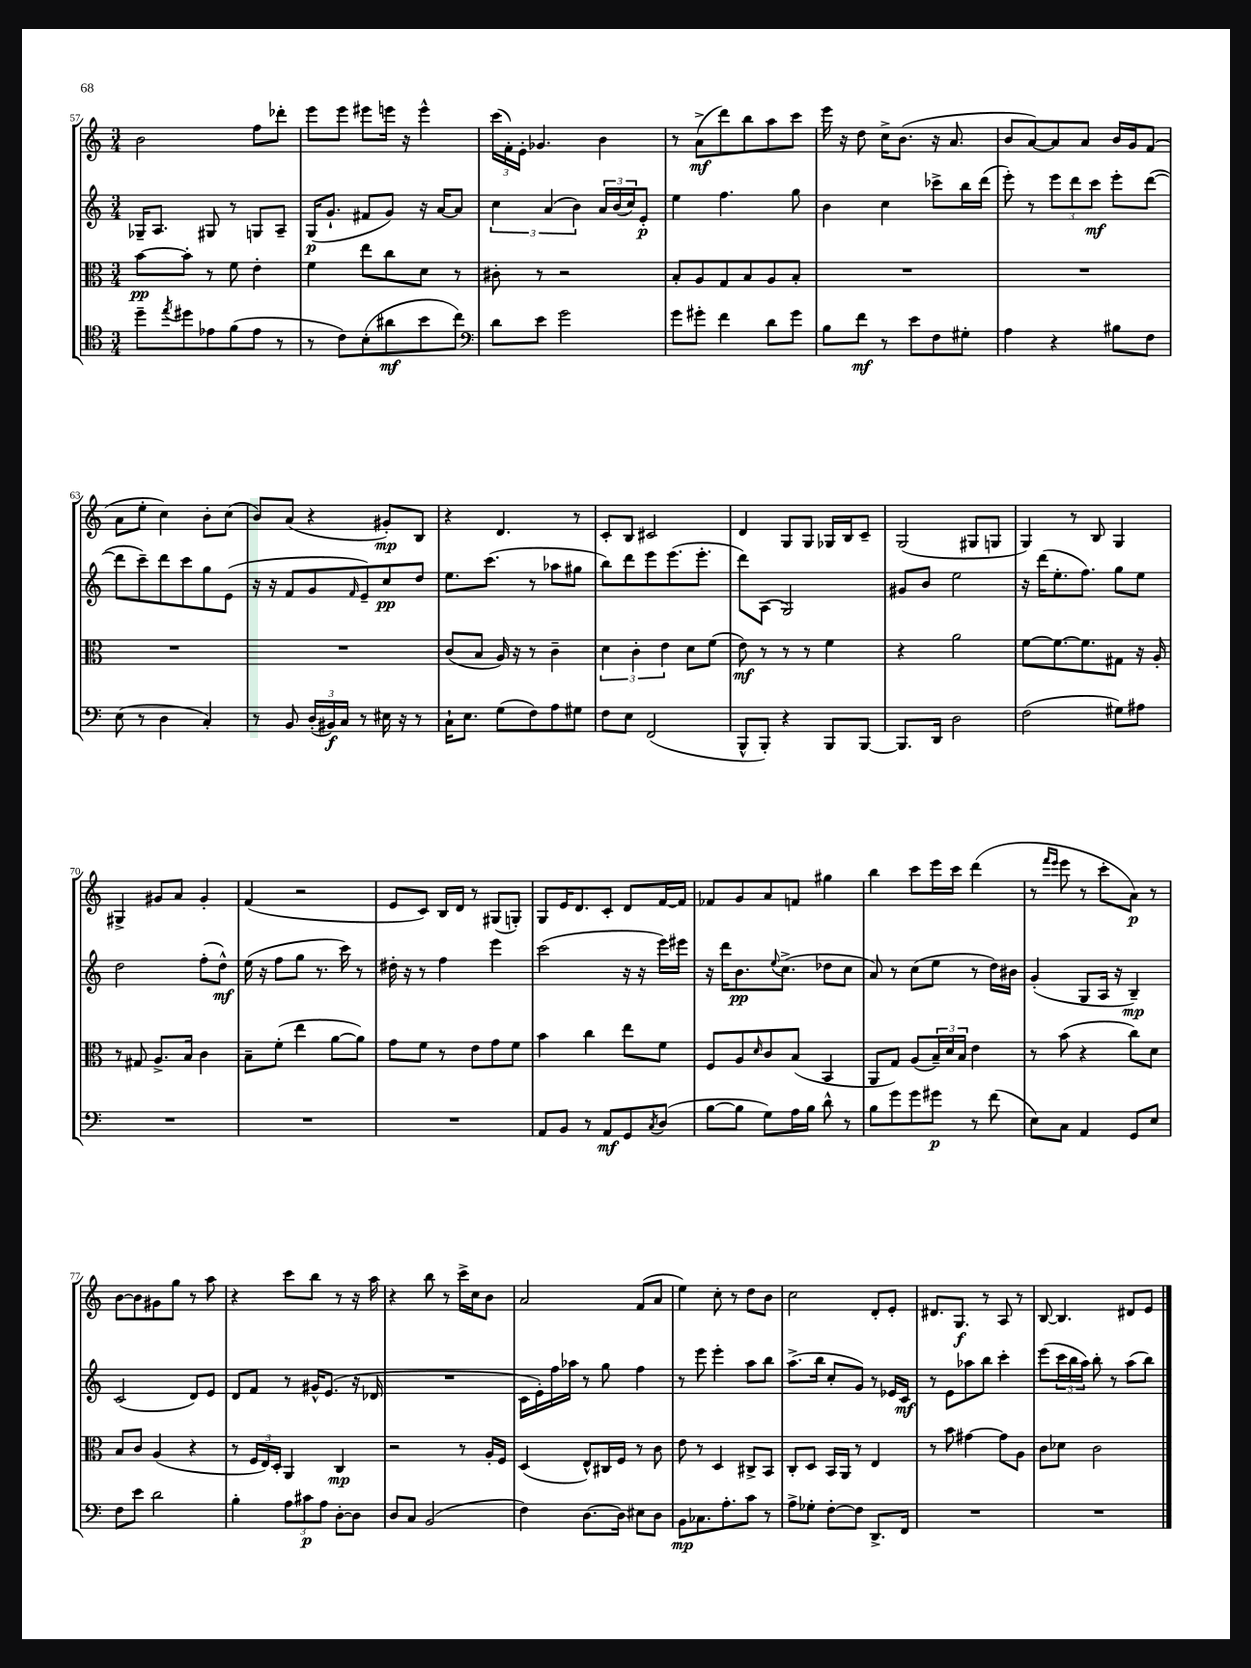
<<
\new StaffGroup <<
\new Staff = "s0" {
    \clef treble \key c \major \numericTimeSignature \time 3/4
    b'2 f''8 des'''8-. |
    e'''8 e'''8 eis'''8 e'''16 r16 e'''4-^ |
    \tuplet 3/2 { c'''16( f'16-.) e'16-. } ges'4. b'4 |
    r8 a'8->\mf( d'''8) b''8 a''8 c'''8 |
    e'''16 r16 d''8 c''16-> b'8.( r16 a'8. |
    b'8 a'8~) a'8 a'8 b'16 g'16 f'8( |
    a'8 e''8-. c''4) b'8-. c''8( |
    b'8) a'8( r4 gis'8-.\mp) b8 |
    r4 d'4. r8 |
    c'8-. b8 cis'2 |
    d'4 g8 g8 ges16 b16 c'8-- |
    g2( gis8 g8 |
    g4) r8 b8 g4 |
    gis4-> gis'8 a'8 gis'4-. |
    f'4( r2 |
    e'8 c'8) b16 d'16 r8 gis8( g8-.) |
    g8 e'16 d'8. c'8-. d'8 f'16~ f'16 |
    fes'8 g'8 a'8 f'8 gis''4 |
    b''4 c'''8 e'''16 c'''16 d'''4( |
    r8 \grace { f'''16 e'''16 } e'''8 r8 c'''8-. a'8\p) r8 |
    b'8~ b'8 gis'8 g''8 r8 a''8 |
    r4 c'''8 b''8 r8 r16 a''16 |
    r4 b''8 r8 c'''16-> c''16 b'8 |
    a'2 f'8( a'8 |
    e''4) c''8-. r8 d''8 b'8 |
    c''2 d'8-. e'8-. |
    dis'8. g8.\f r8 a8 r8 |
    b8~ b4. dis'8 e'8 \bar "|." |
}
\new Staff = "s1" {
    \clef treble \key c \major \numericTimeSignature \time 3/4
    ges16-- a8. gis8 r8 g8 a8-- |
    g16\p( g'8.-! fis'8 g'8) r16 a'16~ a'8 |
    \tuplet 3/2 { c''4 a'4( b'4) } \tuplet 3/2 { a'16 b'16( c''16) } e'8-.\p |
    e''4 f''4. g''8 |
    b'4 c''4 ces'''8-> b''16 d'''16( |
    e'''8-.) r8 \tuplet 3/2 { e'''8 d'''8 c'''8\mf } e'''8-. d'''8~( |
    d'''8 c'''8--) d'''8 c'''8 g''8 e'8( |
    r16 r16 f'8 g'8 \grace { f'16 } e'8--) c''8\pp d''8 |
    e''8. c'''8.( r8 aes''8 gis''8 |
    b''8) d'''8 e'''8 e'''8.( e'''8.-. |
    d'''8) a8( g2) |
    gis'8 b'8 e''2 |
    r16 d'''16( e''8.-. f''8.) g''8 e''8 |
    d''2 f''8-.( d''8-^\mf) |
    e''16( r16 f''8 g''8 r8. c'''16) r8 |
    dis''16-. r16 r8 f''4 e'''4 |
    c'''2( r16 r16 e'''16) eis'''16 |
    r16 d'''16 b'8.\pp \appoggiatura { e''8 } c''8.->( des''8 c''8 |
    a'8) r8 c''8( e''8 r8 d''16) bis'16 |
    g'4-.( g8 a16 r16 b4--\mp) |
    c'2( d'8) e'8 |
    d'8 f'8 r8 gis'16-^ e'8.( r16 des'16 |
    R2. |
    c'16 e'16-.) f''16 aes''16 r8 g''8 f''4 |
    r8 e'''8 e'''4-. a''8 b''8 |
    a''8.->( b''16 c''8-. g'8) r8 ees'16 c'16\mf |
    r8 e'8 aes''8 b''8 c'''4-. |
    e'''8( \tuplet 3/2 { c'''16 b''16 a''16) } b''8-. r8 a''8( b''8) \bar "|." |
}
\new Staff = "s2" {
    \clef alto \key c \major \numericTimeSignature \time 3/4
    b'8~\pp b'8-. r8 f'8 e'4-. |
    f'4 e''8 c''8 d'8 r8 |
    cis'8-. r8 r2 |
    b8-. a8 g8 b8 a8 b8-. |
    R2. |
    R2. |
    R2. |
    R2. |
    c'8( b8 a16) r16 r8 c'4-- |
    \tuplet 3/2 { d'4 c'4-. e'4 } d'8 f'8( |
    e'8\mf) r8 r8 r8 f'4 |
    r4 a'2 |
    f'8~ f'8.~ f'8. gis8 r16 a16-. |
    r8 gis8 a8.-> b16 c'4 |
    b8-- f'8-.( e''4 a'8~ a'8) |
    g'8 f'8 r8 e'8 g'8 f'8 |
    b'4 c''4 e''8 f'8 |
    f8 a8 \grace { d'16 } c'8 b8( b,4 |
    a,8 g8) a8( \tuplet 3/2 { b16--) d'16 b16 } e'4 |
    r8 b'8( r4 c''8) d'8 |
    b8 c'8 a4( r4 |
    r8 \tuplet 3/2 { f16 e16) d16-. } a,4 c4\mp |
    r2 r8 a16-. f16 |
    d4( e8-^) cis16 f16 r8 c'8 |
    e'8 r8 d4 cis8-> b,8 |
    c8-. d8 b,16 a,16 r8 e4 |
    r8 b'8 gis'4~ gis'8 a8 |
    c'8 des'8 c'2 \bar "|." |
}
\new Staff = "s3" {
    \clef tenor \key c \major \numericTimeSignature \time 3/4
    d''8-- \acciaccatura { e''8 } dis''8 ees'8 f'8( ees'8 r8 |
    r8 c'8) b8-.( ais'8\mf b'8 c''8) |
    \clef bass d'8 e'8 g'2 |
    g'8 gis'8-. f'4 d'8 gis'8 |
    b8 f'8\mf r8 e'8 f8 gis8-. |
    a4 r4 bis8 f8 |
    e8( r8 d4 c4-.) |
    r8 b,8 \tuplet 3/2 { d16-.( bis,16\f) c16 } r8 eis16 r16 r8 |
    c16-! e8. g8( f8) a8 gis8 |
    f8 e8 f,2( |
    b,,8-^ b,,8-.) r4 b,,8 b,,8~ |
    b,,8. d,16 d2 |
    f2( gis8) ais8 |
    R2. |
    R2. |
    R2. |
    a,8 b,8 r8 a,8\mf g,8 \acciaccatura { c8 } d8( |
    b8~ b8 g8) a16 b16 d'8-^ r8 |
    b8 g'8 g'8 gis'8\p r8 f'8( |
    e8) c8 a,4 g,8 e8 |
    f8 e'8 d'2 |
    b4-. \tuplet 3/2 { a8 cis'8\p a8 } d8~-. d8 |
    d8 c8 b,2( |
    f4) d8.~ d16 eis8 d8 |
    b,8\mp ces8. a8.-. c'8 r8 |
    a8-> ges8-. f8~-. f8 d,8.-> f,16 |
    R2. |
    R2. \bar "|." |
}
>>
>>
\layout { \context { \Score currentBarNumber = #57 } }
